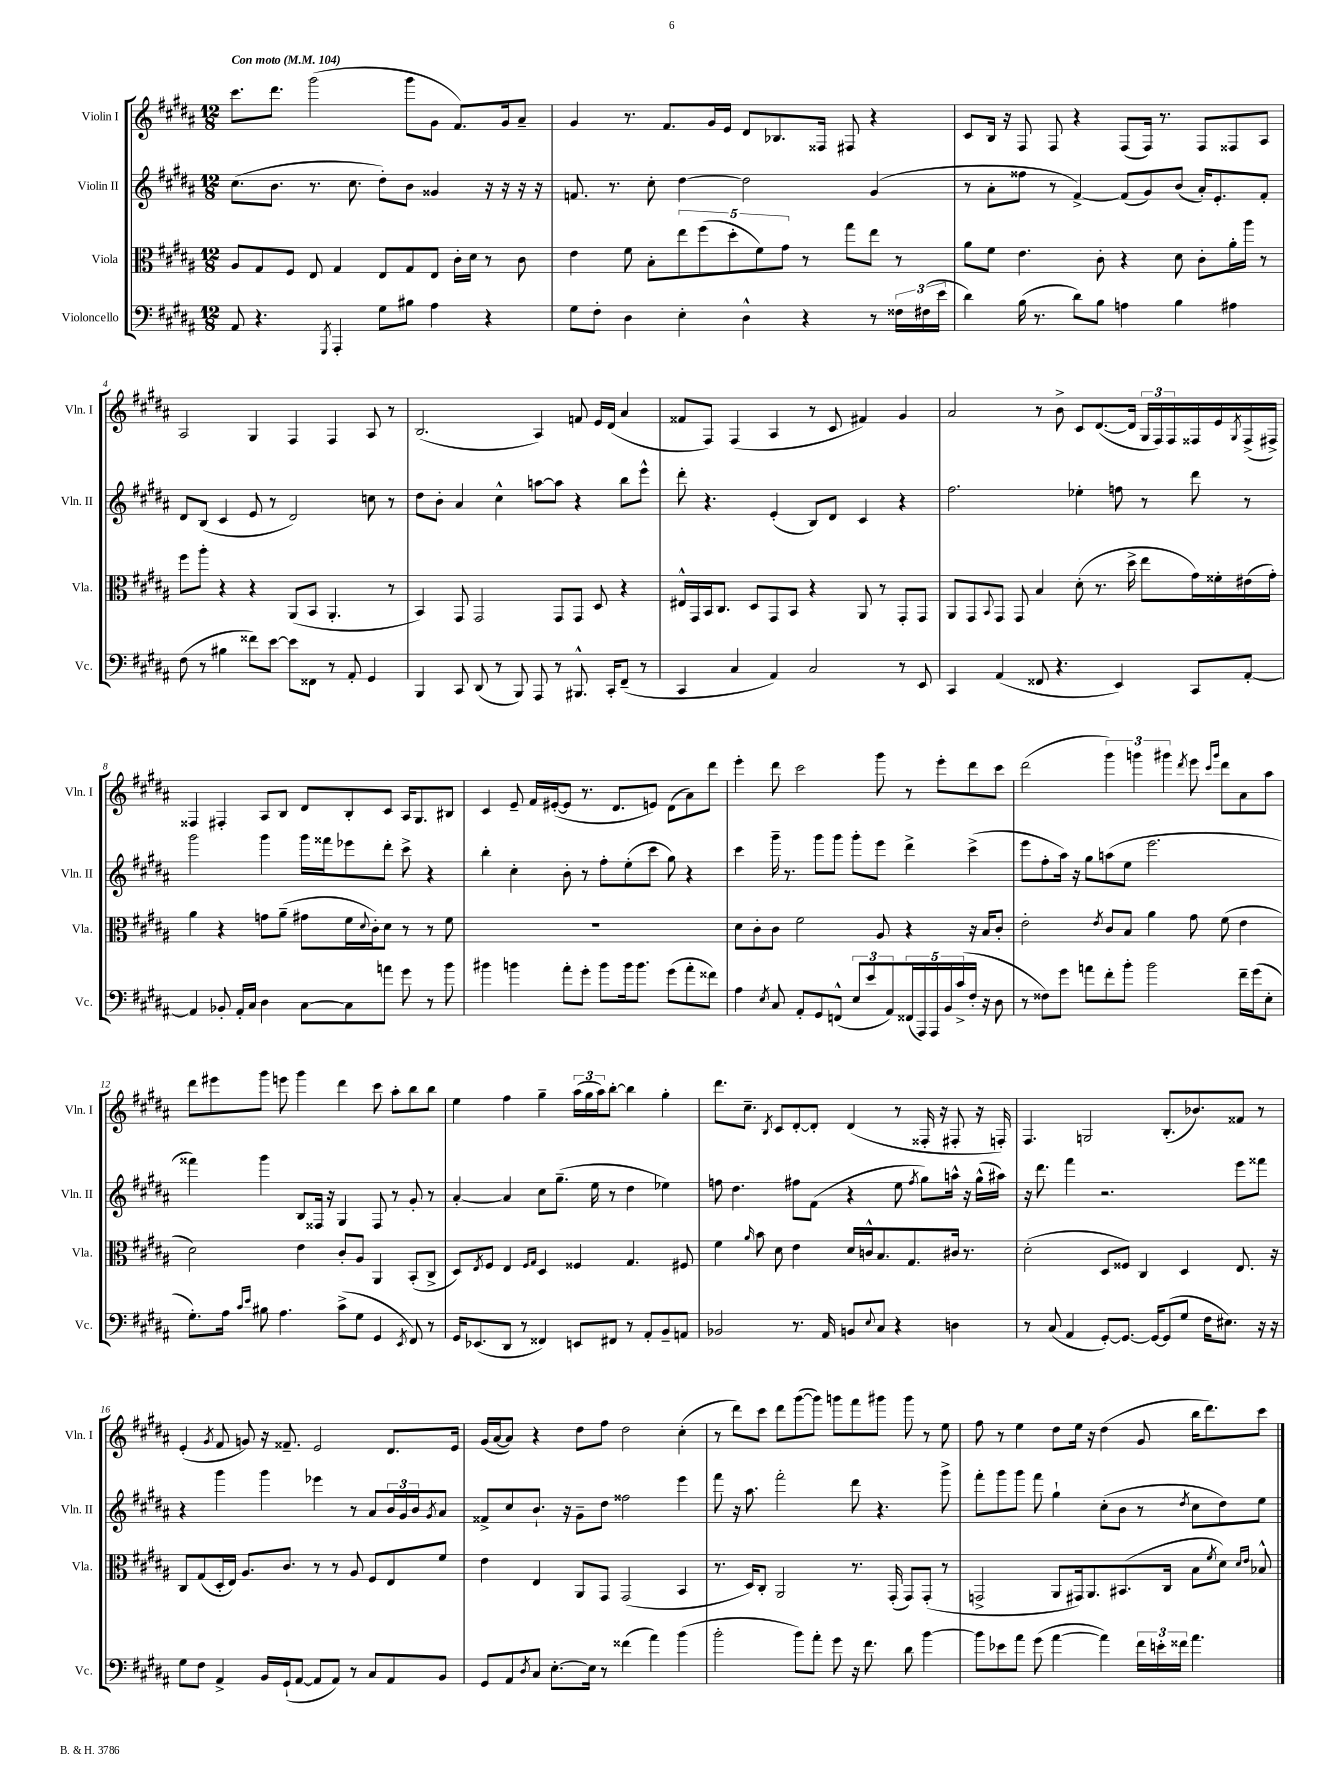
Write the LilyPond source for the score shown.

<<
\new StaffGroup <<
\new Staff = "s0" \with { instrumentName = "Violin I" shortInstrumentName = "Vln. I" } {
    \clef treble \key b \major \numericTimeSignature \time 12/8 \tempo "Con moto" 4 = 104
    cis'''8. dis'''8. gis'''2( gis'''8 gis'8 fis'8.) gis'16 ais'8-- |
    gis'4 r8. fis'8. gis'16 e'16 dis'8 bes8. fisis16 fis8 r4 |
    cis'8 b16 r16 fis8 fis8 r4 fis8( fis16) r8. fis8 fisis8 ais8 |
    ais2 gis4 fis4 fis4 ais8 r8 |
    b2.( ais4) f'8 e'16 dis'16( ais'4 |
    fisis'8 fis8) fis4( ais4 r8 cis'8 fis'4) gis'4 |
    ais'2 r8 b'8-> cis'8 dis'8.~( dis'16 \tuplet 3/2 { gis16 fis16) fis16 } fisis16 e'16 \acciaccatura { gis8 } fisis16->( fis16->) |
    fisis4 fis4-. ais8 b8 dis'8 b8-. cis'8 ais16 gis8. bis8 |
    cis'4 e'8-- fis'16 eis'16~-.( eis'8 r8. dis'8. e'8) dis'8( ais'8) dis'''8 |
    e'''4-. dis'''8 cis'''2 gis'''8 r8 e'''8-. dis'''8 cis'''8 |
    dis'''2( \tuplet 3/2 { gis'''4) g'''4 gis'''4 } \acciaccatura { dis'''8 } e'''8 \grace { cis'''16 gis'''16 } dis'''8 ais'8 ais''8 |
    dis'''8 eis'''8 gis'''8 e'''8 gis'''4 dis'''4 cis'''8 ais''8-. b''8 b''8 |
    e''4 fis''4 gis''4-- \tuplet 3/2 { ais''16( gis''16 ais''16) } b''8~-. b''4 gis''4-. |
    dis'''8. cis''8.-- \acciaccatura { b8 } cis'8 dis'8~-. dis'8-. dis'4( r8 fisis16-. r16 fis8-. r16 f16-.) |
    fis4. g2 b8.-.( bes'8.) fisis'8 r8 |
    e'4-.( \acciaccatura { gis'8 } fis'8 g'8) r16 fisis'8.-- e'2 dis'8. e'16 |
    gis'16( ais'16~ ais'8) r4 dis''8 fis''8 dis''2 cis''4-.( |
    r8 dis'''8) cis'''8 dis'''8 gis'''8~( gis'''8) g'''8 fis'''8 gis'''8 gis'''8 r8 e''8 |
    fis''8 r8 e''4 dis''8 e''16 r16 dis''4( gis'8 b''16 dis'''8.) cis'''8 \bar "|." |
}
\new Staff = "s1" \with { instrumentName = "Violin II" shortInstrumentName = "Vln. II" } {
    \clef treble \key b \major \numericTimeSignature \time 12/8
    cis''8.( b'8. r8. cis''8. dis''8-.) b'8 gisis'4 r16 r16 r16 r16 |
    f'8. r8. cis''8-. dis''4~ dis''2 gis'4( |
    r8 ais'8-. fisis''8 r8 fis'4~->) fis'8( gis'8) b'8( ais'16-.) e'8.-. fis'8-. |
    dis'8 b8( cis'4 e'8 r8 dis'2) c''8 r8 |
    dis''8 b'8-. ais'4 cis''4-^ a''8~ a''8 r4 b''8 e'''8-^ |
    dis'''8-. r4. e'4-.( b8) dis'8 cis'4 r4 |
    fis''2. ees''4-. f''8 r8 dis'''8 r8 |
    gis'''2 gis'''4 gis'''16 fisis'''16 ees'''8 dis'''8-. cis'''8-> r4 |
    b''4-. cis''4-. b'8-. r8 fis''8-. e''8-.( cis'''8 gis''8) r4 |
    cis'''4 gis'''16-- r8. gis'''8 gis'''8 gis'''8-. e'''8 dis'''4-> cis'''4->( |
    e'''8 fis''8-. ais''16) r16 gis''8 a''8( e''8 e'''2. |
    fisis'''4) gis'''4 b8 fisis16 r16 gis4 fisis8 r8 gis'8-. r8 |
    ais'4~-. ais'4 cis''8 gis''8.--( e''16 r8 dis''4 ees''4) |
    f''8 dis''4. fis''8 fis'8( r4 e''8 \acciaccatura { fis''8 } gis''8) a''16-^ r16 gis''16-^( ais''16) |
    r16 dis'''8. fis'''4 r2. e'''8 fisis'''8 |
    r4 gis'''4 gis'''4 ees'''4 r8 ais'8 \tuplet 3/2 { b'16 gis'16 b'16 } \acciaccatura { gis'8 } ais'8 |
    fisis'8-> cis''8 b'8.-! r16 gis'8-- dis''8 fisis''2 e'''4 |
    fis'''8 r16 ais''8. fis'''2-. dis'''8 r4. gis'''8-> |
    fis'''8-. gis'''8 gis'''8 fis'''8 gis''4-! cis''8-.( b'8 r8 \acciaccatura { dis''8 } cis''8 dis''8) e''8 \bar "|." |
}
\new Staff = "s2" \with { instrumentName = "Viola" shortInstrumentName = "Vla." } {
    \clef alto \key b \major \numericTimeSignature \time 12/8
    ais8 gis8 fis8 e8 gis4 e8 gis8 e8 cis'16-. dis'16 r8 cis'8 |
    e'4 fis'8 b8-. \tuplet 5/4 { e''8 fis''8( dis''8-. fis'8) gis'8 } r8 gis''8 e''8 r8 |
    ais'8 fis'8 e'4. cis'8-. r4 dis'8 cis'8-. ais'16-. ais''16 r8 |
    fis''8 ais''8-. r4 r4 ais,8( b,8 ais,4.-. r8 |
    b,4) gis,8 gis,2 gis,8 gis,8 dis8 r4 |
    eis16-^ gis,16 b,16 cis8. dis8 gis,8 b,8 r4 ais,8 r8 gis,8-. gis,8 |
    ais,8 gis,8 \appoggiatura { b,8 } gis,8 gis,8 b4 dis'8-.( r8. dis''16-> e''8 gis'16) fisis'16-. eis'16( gis'16-.) |
    ais'4 r4 g'8 ais'8--( gis'8 fis'16 \appoggiatura { dis'8 } cis'16-.) dis'8 r8 r8 fis'8 |
    R1. |
    dis'8 cis'8-. cis'8 fis'2 ais8 r4 r16 b16 cis'8-. |
    e'2-. \acciaccatura { e'8 } cis'8 b8 ais'4 gis'8 fis'8( e'4 |
    dis'2) e'4 cis'8-. ais8 ais,4 b,8-.( cis8-> |
    dis8) \acciaccatura { e8 } fis8 e4 \grace { fis16 gis16 } dis4 fisis4 gis4. fis8 |
    fis'4 \grace { ais'16 } b'8 dis'8 e'4 dis'16 c'16-^ b8. gis8. cis'16 r8. |
    dis'2-.( dis8 fisis8) cis4 dis4 e8. r16 |
    cis8 gis8( dis16-. e16) ais8. cis'8. r8 r8 ais8 fis8 e8 fis'8 |
    e'4 e4 ais,8 gis,8 gis,2( b,4 |
    r8. dis16) cis8-. ais,2 r8. gis,16-.( gis,8) gis,8-.( r8 |
    g,2-> ais,8 gis,16) ais,8. bis,8.( cis16 b8 \acciaccatura { fis'8 } dis'8) \grace { dis'16 e'16 } bes8-^ \bar "|." |
}
\new Staff = "s3" \with { instrumentName = "Violoncello" shortInstrumentName = "Vc." } {
    \clef bass \key b \major \numericTimeSignature \time 12/8
    ais,8 r4. \acciaccatura { gis,,8 } ais,,4-. gis8 bis8 ais4 r4 |
    gis8 fis8-. dis4 e4-. dis4-^ r4 r8 \tuplet 3/2 { fisis16 fis16( e'16 } |
    dis'4) b16( r8. dis'8) b8 a4 b4 ais4 |
    fis8( r8 bis4 fisis'8) e'8~ e'8 fisis,8 r8 ais,8-. gis,4 |
    b,,4 cis,8 dis,8( r8 b,,8) ais,,8 r8 bis,,8.-^ cis,16-. fis,8--( r8 |
    cis,4 cis4 ais,4) cis2 r8 e,8 |
    cis,4 ais,4( fisis,8 r4. e,4) cis,8 ais,8~-. |
    ais,4 bes,8-. ais,16-. cis16 dis4 cis8~ cis8 a'8 gis'8 r8 b'8 |
    bis'4 b'4 ais'8-. gis'8-. b'8 b'16 b'8. gis'8( ais'8-. fisis'8) |
    ais4 \acciaccatura { e8 } cis8 ais,8-. gis,8 f,8-^( \tuplet 3/2 { e8 e'8 ais,8) } \tuplet 5/4 { fisis,16( ais,,16) ais,,16 b,16 cis'16->( } fis16-. r16 dis8 |
    r8 fisis8) gis'8 a'8 fis'8-. b'8-. b'2 fis'16-- gis'16( e8-. |
    gis8.-.) ais16 \grace { cis'16 e'16 } bis8 ais4. cis'8->( gis8 gis,4 \acciaccatura { e,8 } fis,8) r8 |
    gis,16 ees,8.( dis,8 r8 fisis,4) e,8 fis,8 r8 ais,8-. b,8-- a,8 |
    bes,2 r8. ais,16 b,8 \appoggiatura { e8 } cis8 r4 d4 |
    r8 cis8( ais,4 gis,8~-.) gis,8.~ gis,16~ gis,8( gis8 fis16 eis8.) r16 r16 |
    gis8 fis8 ais,4-> b,16 gis,16-!( ais,8~ ais,8 ais,8) r8 cis8 ais,8 b,8 |
    gis,8 ais,8 \acciaccatura { dis8 } cis8 e8.~-. e16 r8 fisis'4( ais'4) b'4( |
    b'2-. b'8) ais'8-. gis'8 r16 fis'8. dis'8 b'4~ |
    b'8 ees'8 ais'8 gis'8( ais'4~ ais'4) \tuplet 3/2 { fis'16 e'16-. fisis'16 } ais'4. \bar "|." |
}
>>
>>
